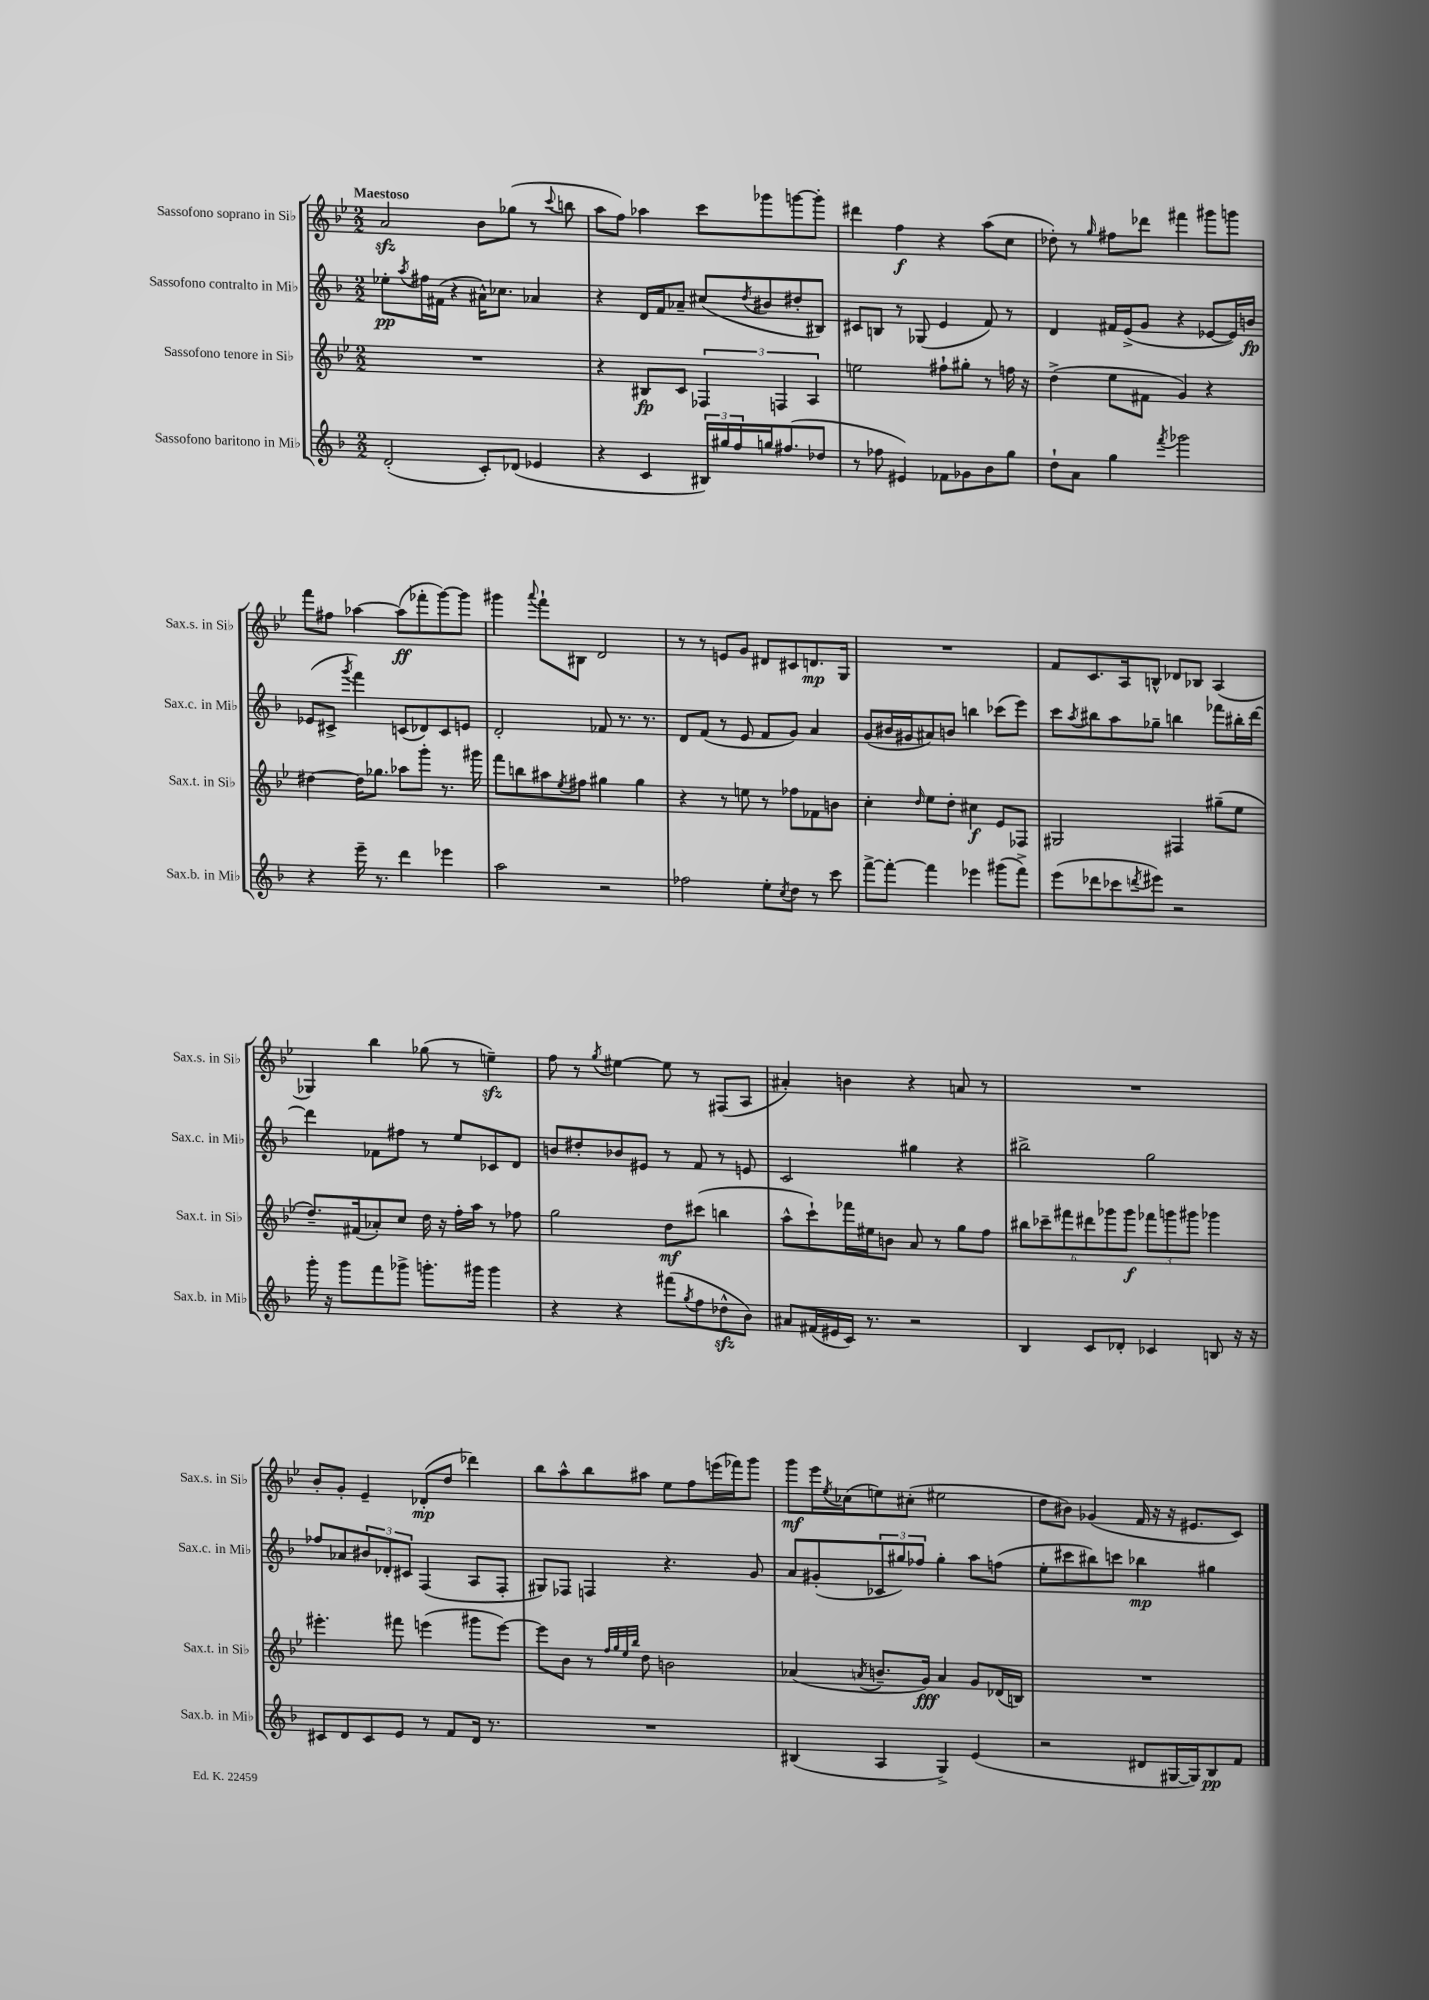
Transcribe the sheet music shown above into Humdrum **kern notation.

**kern	**kern	**kern	**kern
*staff4	*staff3	*staff2	*staff1
*clefG2	*clefG2	*clefG2	*clefG2
*k[b-]	*k[b-e-]	*k[b-]	*k[b-e-]
*M2/2	*M2/2	*M2/2	*M2/2
(2d'/	1r	8ee-'\L	2a/
.	.	8qaa/	.
.	.	16ff#\L	.
.	.	(16f#\JJ	.
.	.	4r	.
8c'/L)	.	16a#^^\LK)	8b-\L
.	.	8.cc-\J	.
(8d-/J	.	.	(8gg-\J
4e-/	.	4a-/	8r
.	.	.	8qqccc/
.	.	.	8bb\
=	=	=	=
4r	4r	4r	8aa\L
.	.	.	8ff\J)
4c/	8B#/L	16d/LL	4aa-\
.	.	16f/J	.
.	8c/J	8a-~/J	.
24B#/LL)	6F-/	(8cc#/L	8ccc\L
24gg#/	.	.	.
24ff/	.	.	.
.	.	8qdd/	.
16gg/J	.	8b#/	8ggg-\
.	6F/	.	.
(8.ff#/	.	.	.
.	.	8dd#'/	[8ggg\
.	6A/	.	.
8dd-/J	.	8B#/J)	8ggg'\]J
=	=	=	=
8r	2ee\	8c#/L	4ddd#\
8ff-\	.	8B/J	.
4e#/)	.	8r	4ff\
.	.	(8G-/	.
8f-\L	8ff#`\L	4e/	4r
8g-\	8gg#'\J	.	.
8b-\	8r	8f/)	(8aa\L
8gg\J	16ff\	8r	8cc\J
.	16r	.	.
=	=	=	=
8dd`\L	(4dd^\	4d/	8dd-'\)
8a\J	.	.	8r
.	.	.	16qqgg/
4gg\	8ee-\L	16f#/LL	8ff#\L
.	.	(16e^/J	.
.	8f#\J	8g/J	8ddd-\J
8qfff/	.	.	.
2ggg-\	4g/)	4r	4fff#\
.	4r	[8e-/L	8ggg#\L
.	.	16e-/]L)	8ggg\J
.	.	16b/JJ	.
=	=	=	=
4r	[4dd#\	(8e-/L	8fff\L
.	.	8c#^/J	8ff#\J
.	.	8qggg/	.
16eee~\	16dd#\]LK	4fff\)	[4aa-\
8.r	8.gg-\J	.	.
4ddd\	8aa-\L	(8c/L	(8aa-\]L
.	8ggg'\J	8d-/)	8fff-'\
4eee-\	8.r	8c/	[8ggg\)
.	.	8e/J	8ggg\]J
.	16ggg#\	.	.
=	=	=	=
2aa\	8fff\L	2d'/	4ggg#\
.	8bb\	.	.
.	.	.	8qqaaa/
.	8aa#\	.	8fff`\L
.	8qee-/	.	.
.	8ff#\J	.	8B#\J
2r	4gg#\	8f-/	2d/
.	.	8.r	.
.	4gg#\	.	.
.	.	8.r	.
=	=	=	=
2ff-\	4r	8d/L	8r
.	.	(8f/J	8r
.	8r	8r	8e/L
.	8ee\	8e/	8g/J
8ee'\L	8r	8f/L	8d#/L
8qcc/	.	.	.
8dd\J	8ff-\L	8g/J)	8c#/
8r	8f-\	4a/	8.d/
8ccc\	8b\J	.	.
.	.	.	16G/Jk
=	=	=	=
[8fff^\L	4cc'\	(8g/L	1r
8fff'\_J	.	16b#/L	.
.	.	16g#/J	.
.	16qqdd/	.	.
4fff\]	8ee-\L	8a#/)	.
.	8dd'\J	8b/J	.
4eee-\	4cc#\	4bb\	.
(8ggg#\L	8e-/L	(8ccc-\L	.
8fff^\J)	8F-/J	8eee\J)	.
=	=	=	=
(8eee\L	2G#/	8ccc\L	8f/L
.	.	8qaa/	.
8ddd-\	.	8bb#\	8.c/
8ccc-\	.	8aa\	.
.	.	.	16A/k
8qddd/	.	.	.
8eee#\J)	.	8gg-~\J	8B^^/J
2r	4F#/	4bb\	8d-/L
.	.	.	8B-/J
.	(8gg#~\L	8fff-\L	(4A/
.	8ee-\J	16bb#'\L	.
.	.	[16ddd\JJ	.
=	=	=	=
16ggg'\	8.dd~/L)	4ddd\]	4G-/)
16r	.	.	.
8ggg\L	.	.	.
.	(16f#/k	.	.
8fff\	8a-'/)	8f-\L	4bb-\
8ggg-^\J	8cc/J	8ff#\J	.
8.ggg'\L	16dd\	8r	(8gg-\
.	16r	.	.
.	16ff'\LL	8ee/L	8r
16ggg#\Jk	16aa\JJ	.	.
4ggg#\	8r	8c-/	4ee~\)
.	8ff-\	8d/J	.
=	=	=	=
4r	2gg\	8b/L	8ff\
.	.	8dd#'/	8r
.	.	.	8qgg/
4r	.	8b-/	[4ee#\
.	.	8e#/J	.
(8fff#\L	8dd\L	8r	8ee#\]
8qgg/	.	.	.
8ff\	(8ccc#\J	8f/	8r
8dd-^^\	4bb\	8r	(8F#/L
8b-\J)	.	8e/	8A/J
=	=	=	=
8a#/L	8aa^^\L	2c/	4a#'/)
(16f#/L	8ccc`\)	.	.
16e#/	.	.	.
16c/JJ)	16fff-\L	.	4b\
8.r	16ee#\J	.	.
.	8b\J	.	.
2r	8a/	4gg#\	4r
.	8r	.	.
.	8gg\L	4r	8a/
.	8ff\J	.	8r
=	=	=	=
4B-/	12bb#\L	2bb#^\	1r
.	12ccc-~\	.	.
.	12fff#\	.	.
8c/L	12ddd#\	.	.
.	12ggg-\	.	.
8d-'/J	.	.	.
.	12ggg-\J	.	.
4c-/	12fff-\L	2gg\	.
.	12ggg\	.	.
.	12ggg#\J	.	.
8B/	4ggg-\	.	.
16r	.	.	.
16r	.	.	.
=	=	=	=
8c#/L	4.eee#'\	8ff-/L	8b-'/L
8d/	.	8a-/	8g'/J
8c#/	.	12b#/	4e-~/
.	.	12d-'/	.
8e/J	8fff#\	.	.
.	.	12c#/J	.
8r	(4eee\	(4F/	(8d-'/L
8f/L	.	.	8dd/J
16d/Jk	8ggg#\L	8A/L	4ddd-\)
8.r	.	.	.
.	[8eee\J)	8F'/J	.
=	=	=	=
1r	8eee\]L	8G#/L)	8bb-\L
.	8b-\J	8F-/J	8aa^^\
.	8r	4F/	8bb-\
.	32qqff/LLL	.	.
.	32qqgg/	.	.
.	32qqee-/	.	.
.	32qqbb-/JJJ	.	.
.	8dd\	.	8aa#\J
.	2b\	4.r	8ee-\L
.	.	.	8ff\
.	.	.	(16eee\L
.	.	.	16fff-\J)
.	.	8g/	8ggg\J
=	=	=	=
(4B#/	(4a-/	8a/L	8ggg\L
.	.	(8g#'/	16eee-\L
.	.	.	8qee-/
.	.	.	(16cc-\J
.	8qa/	.	.
4A/	8.b~/L	12c-/	8ee\)
.	.	12gg#/)	.
.	.	.	(8cc#'\J
.	.	12ff-/J	.
.	16g/Jk)	.	.
4G^/)	4a/	4gg#'\	2ee#\
(4e/	8g/L	8aa\L	.
.	(16d-/L	(8ff\J	.
.	16B/JJ)	.	.
=	=	=	=
2r	1r	8ee'\L	8dd\L
.	.	8ccc#\	8b#\J)
.	.	8bb#\)	(4g-/
.	.	8ccc\J	.
8d#/L	.	4bb-\	16f/
.	.	.	16r
[16G#/L	.	.	16r
16G#/]J)	.	.	8.e#/L
8B-/	.	4gg#\	.
8f/J	.	.	8c/J)
==	==	==	==
*-	*-	*-	*-
